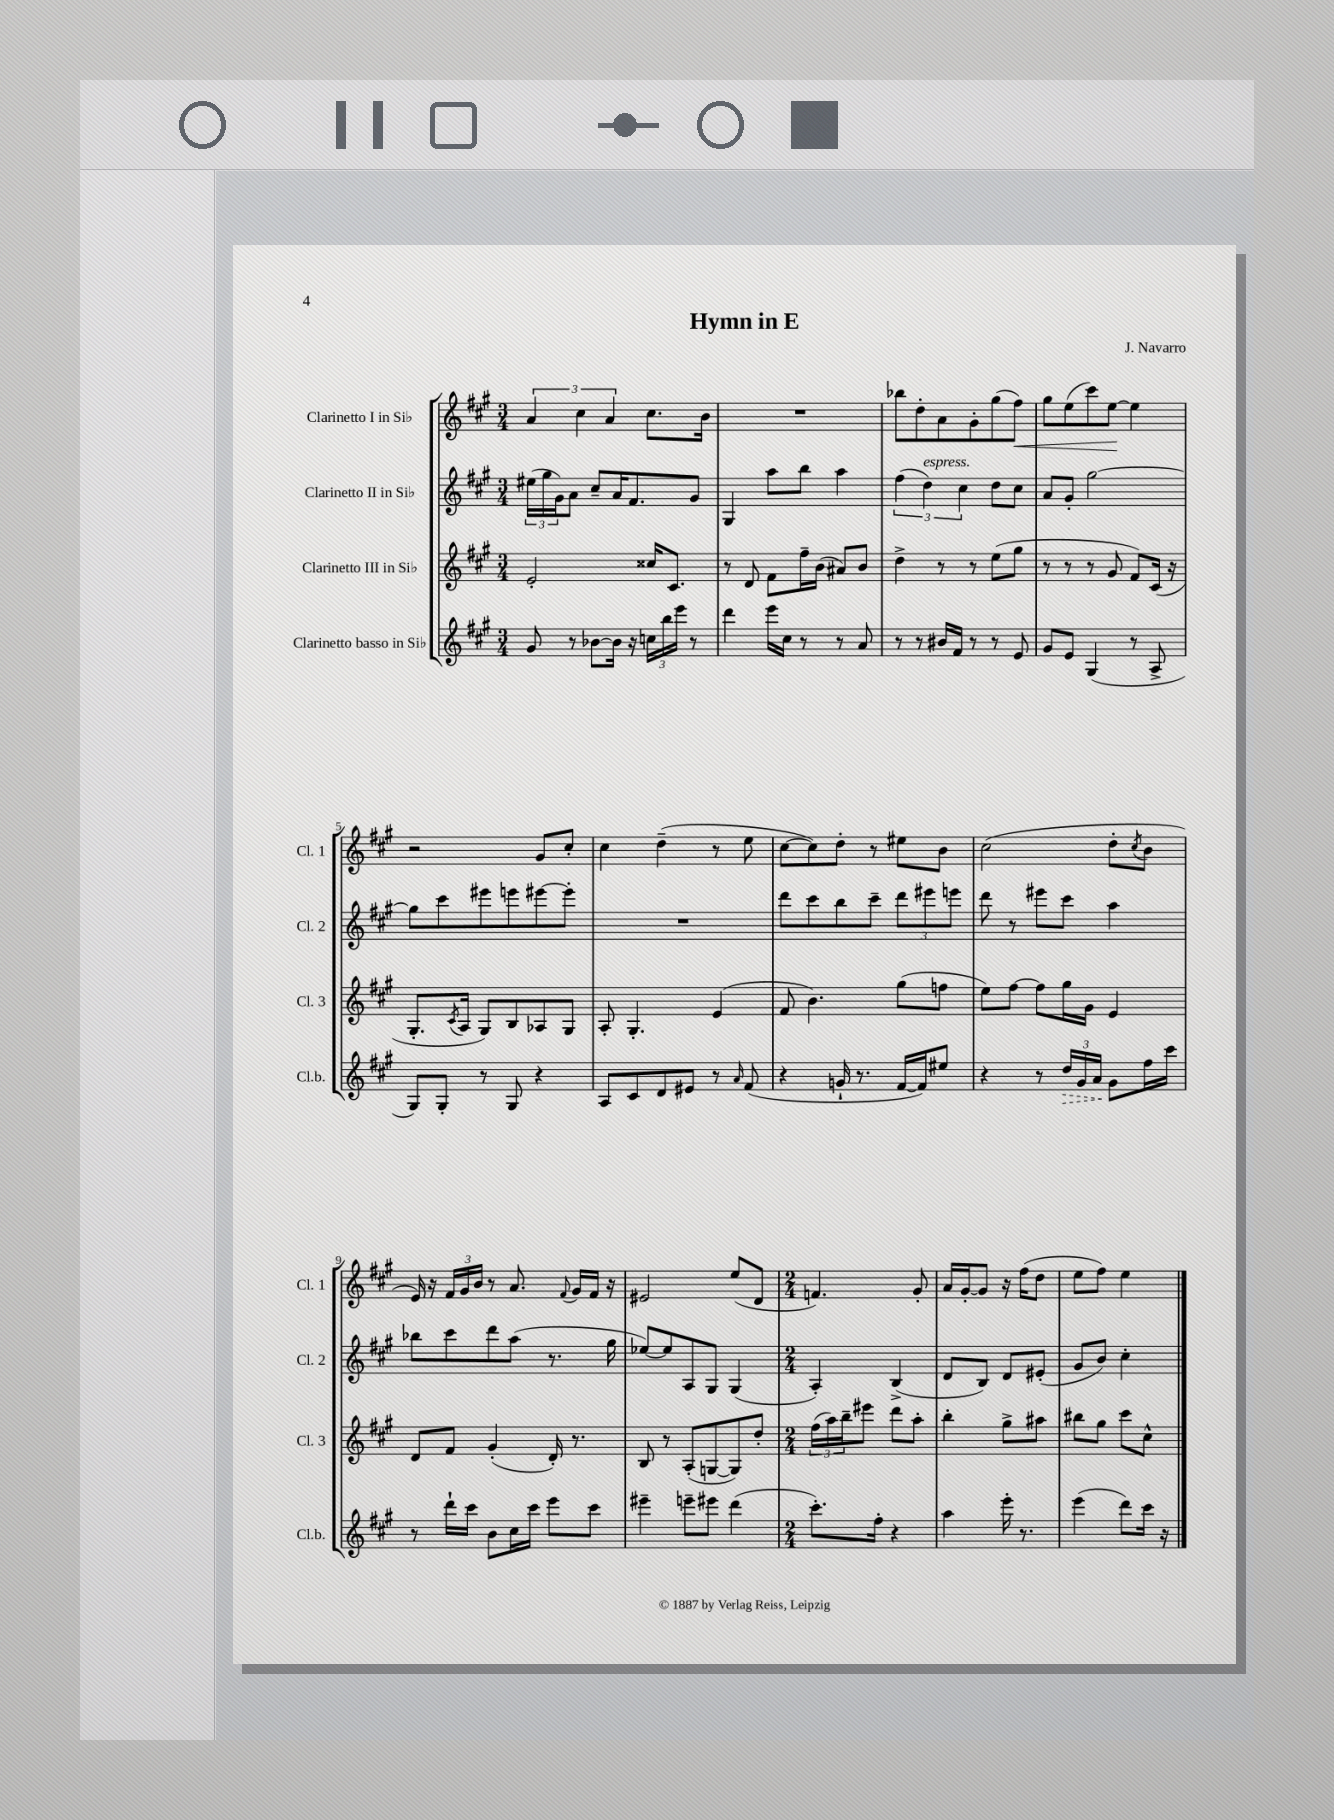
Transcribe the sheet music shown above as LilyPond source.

\header { title = "Hymn in E" composer = "J. Navarro" }
<<
\new StaffGroup <<
\new Staff = "s0" \with { instrumentName = "Clarinetto I in Sib" shortInstrumentName = "Cl. 1" } {
    \clef treble \key a \major \numericTimeSignature \time 3/4
    \tuplet 3/2 { a'4 cis''4 a'4 } cis''8. b'16 |
    R2. |
    bes''8 d''8-. a'8 gis'8-. gis''8( fis''8\<) |
    gis''8 e''8( cis'''8) e''8~\! e''4 |
    r2 gis'8 cis''8-. |
    cis''4 d''4--( r8 e''8 |
    cis''8~ cis''8) d''8-. r8 eis''8 b'8 |
    cis''2( d''8-. \acciaccatura { cis''8 } b'8 |
    e'16) r16 \tuplet 3/2 { fis'16 gis'16 b'16 } r8 a'8. \appoggiatura { fis'8 } gis'16 fis'16 r16 |
    eis'2 e''8( d'8 |
    \numericTimeSignature \time 2/4 f'4.) gis'8-. |
    a'16 gis'16~-. gis'8 r16 fis''16( d''8 |
    e''8 fis''8) e''4 \bar "|." |
}
\new Staff = "s1" \with { instrumentName = "Clarinetto II in Sib" shortInstrumentName = "Cl. 2" } {
    \clef treble \key a \major \numericTimeSignature \time 3/4
    \tuplet 3/2 { eis''16( gis''16 gis'16) } a'8 cis''8-- a'16 fis'8. gis'8 |
    gis4 a''8 b''8 a''4 |
    \tuplet 3/2 { fis''4( d''4^\markup { \italic "espress." }) cis''4 } d''8 cis''8 |
    a'8 gis'8-. gis''2~ |
    gis''8 cis'''8 eis'''8 e'''8 eis'''8~ eis'''8-. |
    R2. |
    d'''8 cis'''8 b''8 cis'''8-- \tuplet 3/2 { d'''8 eis'''8 e'''8 } |
    d'''8 r8 eis'''8 cis'''8 a''4 |
    bes''8 cis'''8 d'''8 a''8( r8. gis''16 |
    ees''8~) ees''8 a8 gis8 gis4( |
    \numericTimeSignature \time 2/4 a4-.) b4->( |
    d'8 b8) d'8 eis'8-.( |
    gis'8 b'8) cis''4-. \bar "|." |
}
\new Staff = "s2" \with { instrumentName = "Clarinetto III in Sib" shortInstrumentName = "Cl. 3" } {
    \clef treble \key a \major \numericTimeSignature \time 3/4
    e'2-. cisis''16 cis'8. |
    r8 d'8 fis'8 fis''16-- b'16( ais'8) b'8 |
    d''4-> r8 r8 e''8( gis''8 |
    r8 r8 r8 gis'8 fis'8) cis'16( r16 |
    gis8.-. \acciaccatura { cis'8 } a16 gis8) b8 aes8 gis8 |
    a8-. gis4.-. e'4( |
    fis'8 b'4.) gis''8( f''8 |
    e''8) fis''8~ fis''8 gis''16 gis'16 e'4 |
    d'8 fis'8 gis'4-.( d'16-.) r8. |
    b8 r8 a8-.( g8~ g8) d''8-. |
    \numericTimeSignature \time 2/4 \tuplet 3/2 { fis''16( a''16) b''16-- } eis'''8 d'''8 a''8-. |
    b''4-. gis''8-> ais''8 |
    bis''8 gis''8 cis'''8 cis''8-^ \bar "|." |
}
\new Staff = "s3" \with { instrumentName = "Clarinetto basso in Sib" shortInstrumentName = "Cl.b." } {
    \clef treble \key a \major \numericTimeSignature \time 3/4
    gis'8 r8 bes'8~ bes'16 r16 \tuplet 3/2 { c''16 b''16 e'''16 } r8 |
    d'''4 e'''16 cis''16 r8 r8 a'8 |
    r8 r8 bis'16 fis'16 r8 r8 e'8 |
    gis'8 e'8 gis4( r8 a8-> |
    gis8) gis8-. r8 gis8 r4 |
    a8 cis'8 d'8 eis'8 r8 \grace { a'16 } fis'8( |
    r4 g'16-! r8. fis'16~ fis'16) eis''8 |
    r4 r8 \tuplet 3/2 { \once \override Hairpin.style = #'dashed-line d''16\> gis'16 a'16\! } gis'8 fis''16 cis'''16 |
    r8 d'''16-! cis'''16 b'8 cis''16 cis'''16 e'''8 cis'''8 |
    eis'''4-- e'''8-- eis'''8 d'''4( |
    \numericTimeSignature \time 2/4 cis'''8.-.) fis''16-. r4 |
    a''4 e'''16-. r8. |
    e'''4( d'''8) cis'''16 r16 \bar "|." |
}
>>
>>
